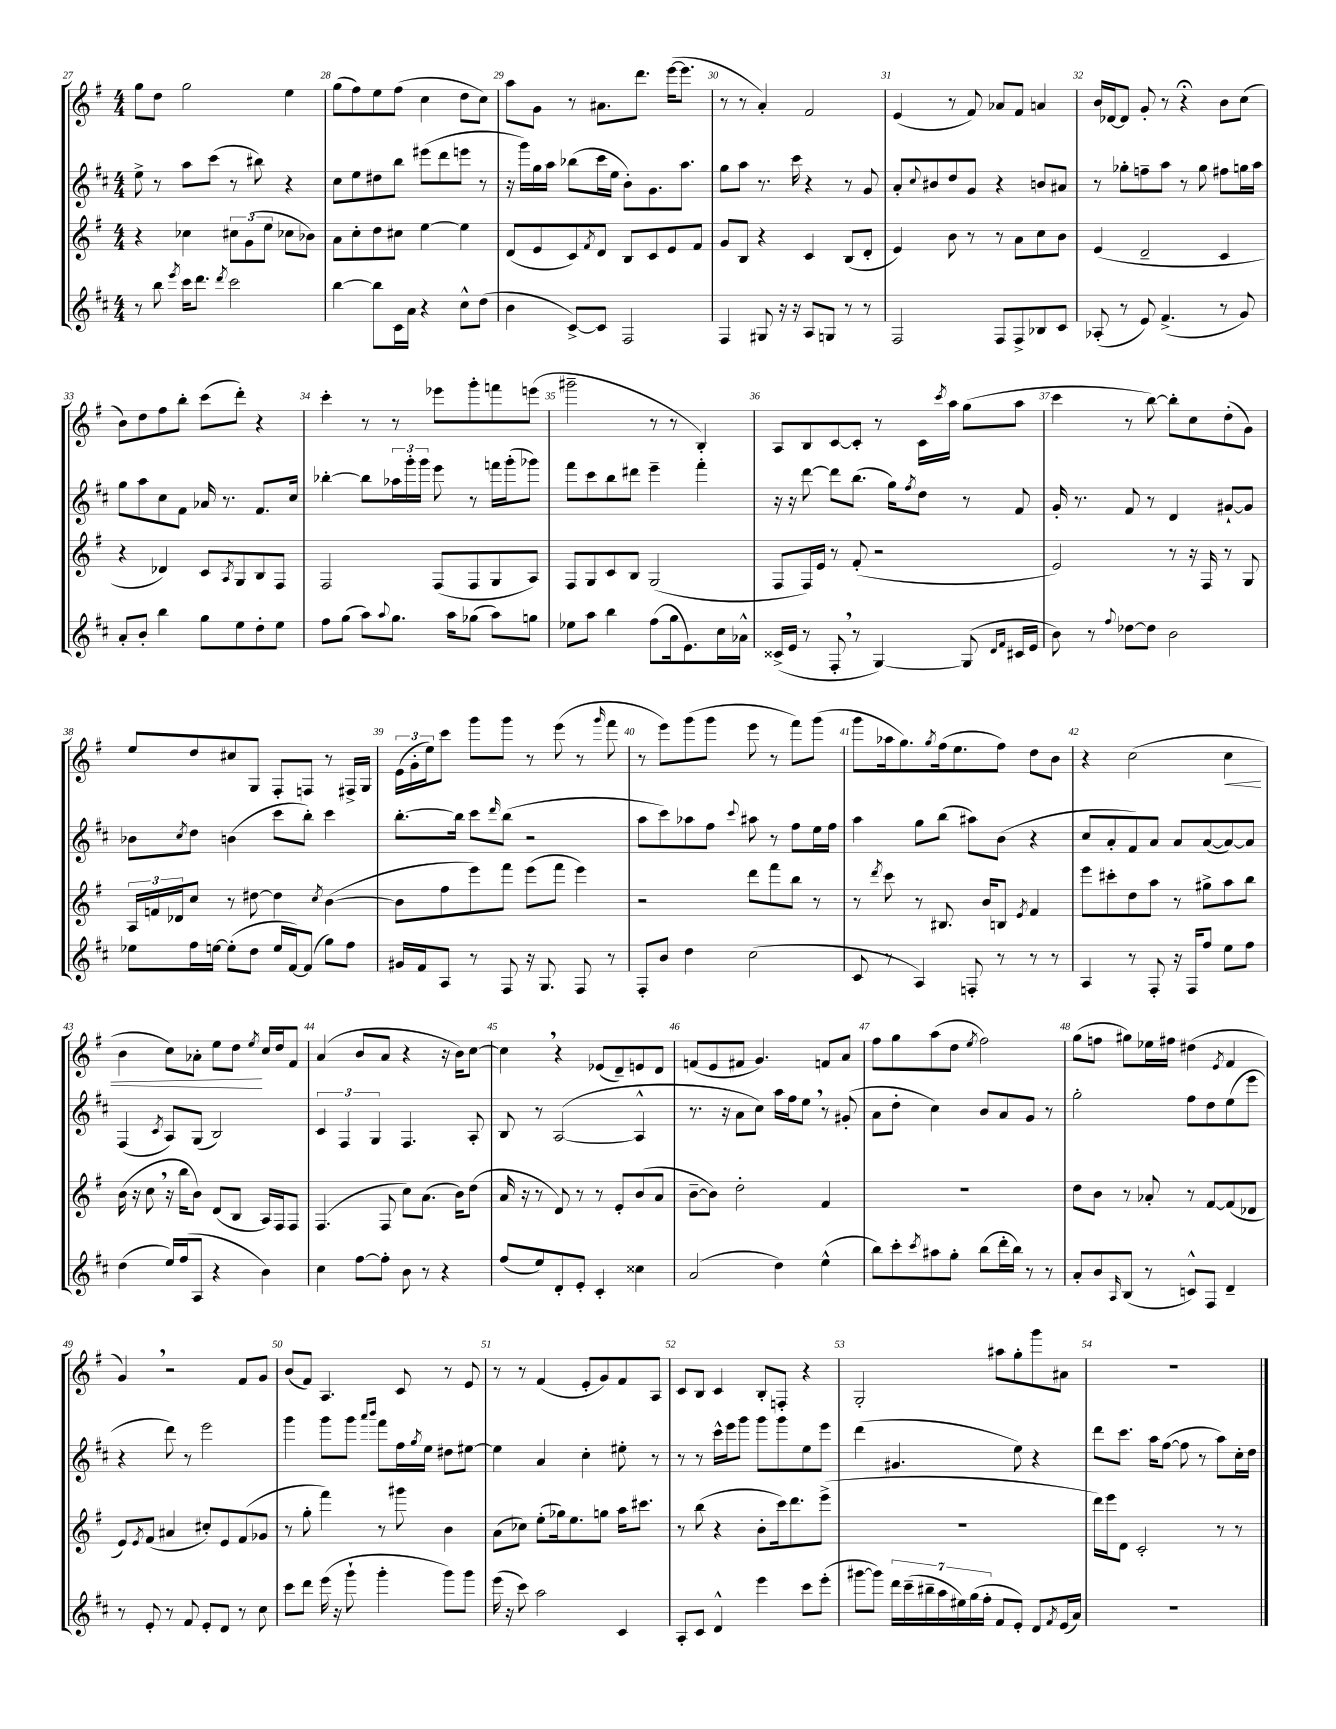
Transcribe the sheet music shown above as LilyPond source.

<<
\new StaffGroup <<
\new Staff = "s0" {
    \clef treble \key g \major \numericTimeSignature \time 4/4
    g''8 d''8 g''2 e''4 |
    g''8( fis''8) e''8 fis''8( c''4 d''8 c''8) |
    a''8 g'8 r8 ais'8. d'''8. e'''16~( e'''8. |
    r8 r8 a'4-.) fis'2 |
    e'4( r8 fis'8) aes'8 fis'8 a'4 |
    b'16 des'16~ des'8 g'8-. r8 r4\fermata b'8 c''8( |
    b'8) d''8 fis''8 b''8-. c'''8( d'''8-.) r4 |
    c'''4-. r8 r8 ees'''8 g'''8-. f'''8 e'''8( |
    gis'''2-- r8 r8 b4-.) |
    a8 b8 c'8~ c'8-. r8 c'16 \acciaccatura { c'''8 } a''16 g''8( a''8 |
    c'''4 r8 b''8~) b''8-. c''8 d''8-.( g'8) |
    e''8 d''8 cis''8 g8 fis8-. f8 r8 fis16-> g16 |
    \tuplet 3/2 { e'16( g'16-. e''16) } c'''8 g'''8 g'''8 r8 e'''8( r8 \grace { g'''16 } fis'''8 |
    r8 e'''8) g'''8( g'''8 e'''8 r8 fis'''8) g'''8( |
    g'''8 aes''16 g''8.) \acciaccatura { g''8 } fis''16( e''8. fis''8) d''8 b'8 |
    r4 c''2( c''4\< |
    b'4 c''8) aes'8-. e''8 d''8\! \acciaccatura { e''8 } c''16 d''16 fis'8 |
    a'4( b'8 a'8 r4 r16 b'16) c''8~ |
    c''4 \breathe r4 ees'8( d'8--) e'8 d'8 |
    f'8( e'8 fis'8 g'4.) f'8 a'8 |
    fis''8 g''8 a''8( d''8 \acciaccatura { e''8 } fis''2) |
    g''8( f''8 gis''8) ees''16 fis''16 dis''4( \acciaccatura { e'8 } fis'4 |
    g'4) \breathe r2 fis'8 g'8 |
    b'8( fis'8) a4. c'8 r8 e'8 |
    r8 r8 fis'4( e'8-. g'8) fis'8 a8 |
    c'8 b8 c'4 b8-. f8-. r4 |
    g2-. ais''8 g''8-. g'''8 ais'8 |
    R1 \bar "|." |
}
\new Staff = "s1" {
    \clef treble \key d \major \numericTimeSignature \time 4/4
    e''8-> r8 a''8 cis'''8( r8 bis''8) r4 |
    cis''8 e''8 dis''8 b''8 eis'''8( d'''8 e'''8 r8 |
    r16 g'''16) g''16 a''16 bes''8( cis'''16 e''16 b'8-.) g'8. a''8. |
    g''8 a''8 r8. cis'''16 r4 r8 g'8 |
    a'8-. \appoggiatura { cis''8 } bis'8 d''8 g'8 r4 b'8 ais'8 |
    r8 ges''8-. f''8-- a''8 r8 ges''8 fis''8 g''16 a''16 |
    g''8 a''8 cis''8 fis'8 aes'16 r8. fis'8. cis''16 |
    bes''4~-. bes''8 \tuplet 3/2 { aes''16 g'''16-. g'''16 } e'''8 r8 f'''16 g'''16-.( ges'''8) |
    fis'''8 cis'''8 b''8 dis'''8 e'''4-- fis'''4-. |
    r16 r16 d'''8~ d'''8 b''8.( g''16) \acciaccatura { fis''8 } d''8 r8 fis'8 |
    g'16-. r8. fis'8 r8 d'4 gis'8~-! gis'8 |
    bes'8 \acciaccatura { cis''8 } d''8 b'4( cis'''8 b''8-.) cis'''4 |
    b''8.~-. b''16 cis'''8 \grace { d'''16 } b''8( r2 |
    a''8 cis'''8) aes''8 fis''8 \appoggiatura { cis'''8 } ais''8 r8 fis''8 e''16 fis''16 |
    a''4 g''8 b''8( ais''8) b'8( r4 |
    cis''8 a'8-. fis'8) a'8 a'8 a'8~( a'8~) a'8 |
    fis4( \acciaccatura { cis'8 } a8) g8( b2) |
    \tuplet 3/2 { cis'4 fis4 g4 } fis4. a8-. |
    b8 r8 a2~( a4-^ |
    r8. r16 a'8 cis''8) a''16 fis''16 e''8 \breathe r8 gis'8-.( |
    a'8 d''8-. cis''4) b'8 a'8 g'8 r8 |
    g''2-. fis''8 d''8 e''8( e'''8 |
    r4 d'''8) r8 e'''2 |
    g'''4 g'''8 g'''8 \grace { a'''16 b'''16 } fis'''8 fis''16 \acciaccatura { g''8 } e''16 dis''8 eis''8~ |
    eis''4 a'4 cis''4-. eis''8-. r8 |
    r8 r8 cis'''16-^ e'''16 g'''8 g'''8 g'''8 e''8 e'''8 |
    d'''4( gis'4. e''8) r4 |
    d'''8 cis'''8. a''16 fis''8~( fis''8 r8 a''8) cis''16-. d''16 \bar "|." |
}
\new Staff = "s2" {
    \clef treble \key g \major \numericTimeSignature \time 4/4
    r4 ces''4 \tuplet 3/2 { cis''8 g'8( e''8 } ces''8 bes'8) |
    a'8 c''8-. d''8 cis''8 e''4~ e''4 |
    d'8( e'8 c'8) \acciaccatura { fis'8 } d'8 b8 c'8 e'8 fis'8 |
    g'8 b8 r4 c'4 b8( d'8-. |
    e'4) b'8 r8 r8 a'8 c''8 b'8 |
    e'4( d'2-- c'4 |
    r4 des'4) c'8 \acciaccatura { a8 } g8 b8 fis8 |
    fis2 fis8( fis8 g8 a8) |
    fis8 g8 c'8 b8 g2( |
    fis8 fis16) e'16 r8 fis'8-.( r2 |
    e'2) r8 r16 fis16 r8 g8 |
    \tuplet 3/2 { a16 f'16 des'16 } c''8 r8 dis''8~ dis''4 \acciaccatura { c''8 } b'4~( |
    b'8 fis''8 e'''8) fis'''8 e'''8( fis'''8 e'''4) |
    r2 d'''8 fis'''8 b''8 r8 |
    r8 \acciaccatura { d'''8 } c'''8 r8 bis8. b'16 b8 \acciaccatura { e'8 } fis'4 |
    e'''8 cis'''8-. d''8 a''8 r8 gis''8-> a''8 b''8 |
    b'16( r16 c''8 \breathe r16 b''16 b'8) d'8( b8 a16) fis16 fis8 |
    fis4.( fis8 c''8) a'8.( b'16) d''8( |
    a'16 r16 r8 d'8) r8 r8 e'8-. b'8( a'8 |
    b'8~-- b'8) d''2-. fis'4 |
    R1 |
    d''8 b'8 r8 aes'8-. r8 fis'8~ fis'8( des'8 |
    e'8) \acciaccatura { e'8 } fis'8( ais'4 cis''8-.) e'8 fis'8( ges'8 |
    r8 g''8-. fis'''4) r8 gis'''8 b'4 |
    a'8( ces''8) e''8-.( ges''16) e''8. g''8 a''16 cis'''8. |
    r8 b''8( r4 b'8-. c'''16) d'''8. e'''8->( |
    R1 |
    d'''16) e'''16 d'8 c'2-. r8 r8 \bar "|." |
}
\new Staff = "s3" {
    \clef treble \key d \major \numericTimeSignature \time 4/4
    r8 b''8 \acciaccatura { e'''8 } cis'''16 d'''8. \acciaccatura { d'''8 } cis'''2 |
    b''4~ b''8 cis'16 a'16 r4 cis''8-^ d''8( |
    b'4 cis'8~->) cis'8 fis2 |
    fis4 gis8 r16 r16 a8 g8 r8 r8 |
    fis2 fis8 fis8-> bes8 cis'8 |
    aes8-.( r8 e'8) fis'4.->( r8 g'8) |
    a'8-. b'8-. b''4 g''8 e''8 d''8-. e''8 |
    fis''8 g''8( a''8) \appoggiatura { a''8 } g''8. a''16 ges''8( a''8) g''8 |
    ees''8 a''8 b''4 fis''8( g''16 e'8.) cis''16 aes'16-^ |
    cisis'16->( e'16 r8 fis8-. \breathe r8 g4~) g8( \grace { d'16 fis'16 } cis'16 e'16 |
    b'8) r8 \appoggiatura { fis''8 } des''8~ des''8 b'2 |
    ees''8 fis''16 e''16~ e''8-.( d''8 e''16 fis'16~) fis'8( g''8) fis''8 |
    gis'16 fis'16 a8 r8 fis8 r16 g8. fis8 r8 |
    fis8-. b'8 d''4 cis''2( |
    cis'8 r8 a4) f8-. r8 r8 r8 |
    a4 r8 fis8-. r16 fis16 fis''8 e''8 fis''8 |
    d''4( e''16) fis''16( a8 r4 b'4) |
    cis''4 fis''8~ fis''8-. b'8 r8 r4 |
    fis''8( e''8) d'8-. e'8-. cis'4-. cisis''4 |
    a'2( d''4) e''4-^( |
    b''8) cis'''8-. \acciaccatura { cis'''8 } ais''8 g''8-. b''8( d'''16-. b''16) r8 r8 |
    a'8-. b'8 \grace { a16 } b8( r8 c'8-^) fis8 d'4-- |
    r8 e'8-. r8 fis'8 e'8-. d'8 r8 cis''8 |
    cis'''8 d'''8 e'''16( r16 g'''8-! g'''4-. g'''8) g'''8 |
    e'''16( r16 cis'''8) a''2 cis'4 |
    a8-. cis'8 d'4-^ e'''4 cis'''8 e'''8-.( |
    gis'''8~ gis'''8) \tuplet 7/4 { d'''16 cis'''16--( bis''16-- a''16 eis''16) g''16( fis''16-. } fis'8 e'8-.) d'8 \acciaccatura { fis'8 } e'16( a'16) |
    R1 \bar "|." |
}
>>
>>
\layout { \context { \Score currentBarNumber = #27 \override BarNumber.break-visibility = ##(#f #t #t) barNumberVisibility = #all-bar-numbers-visible } }
